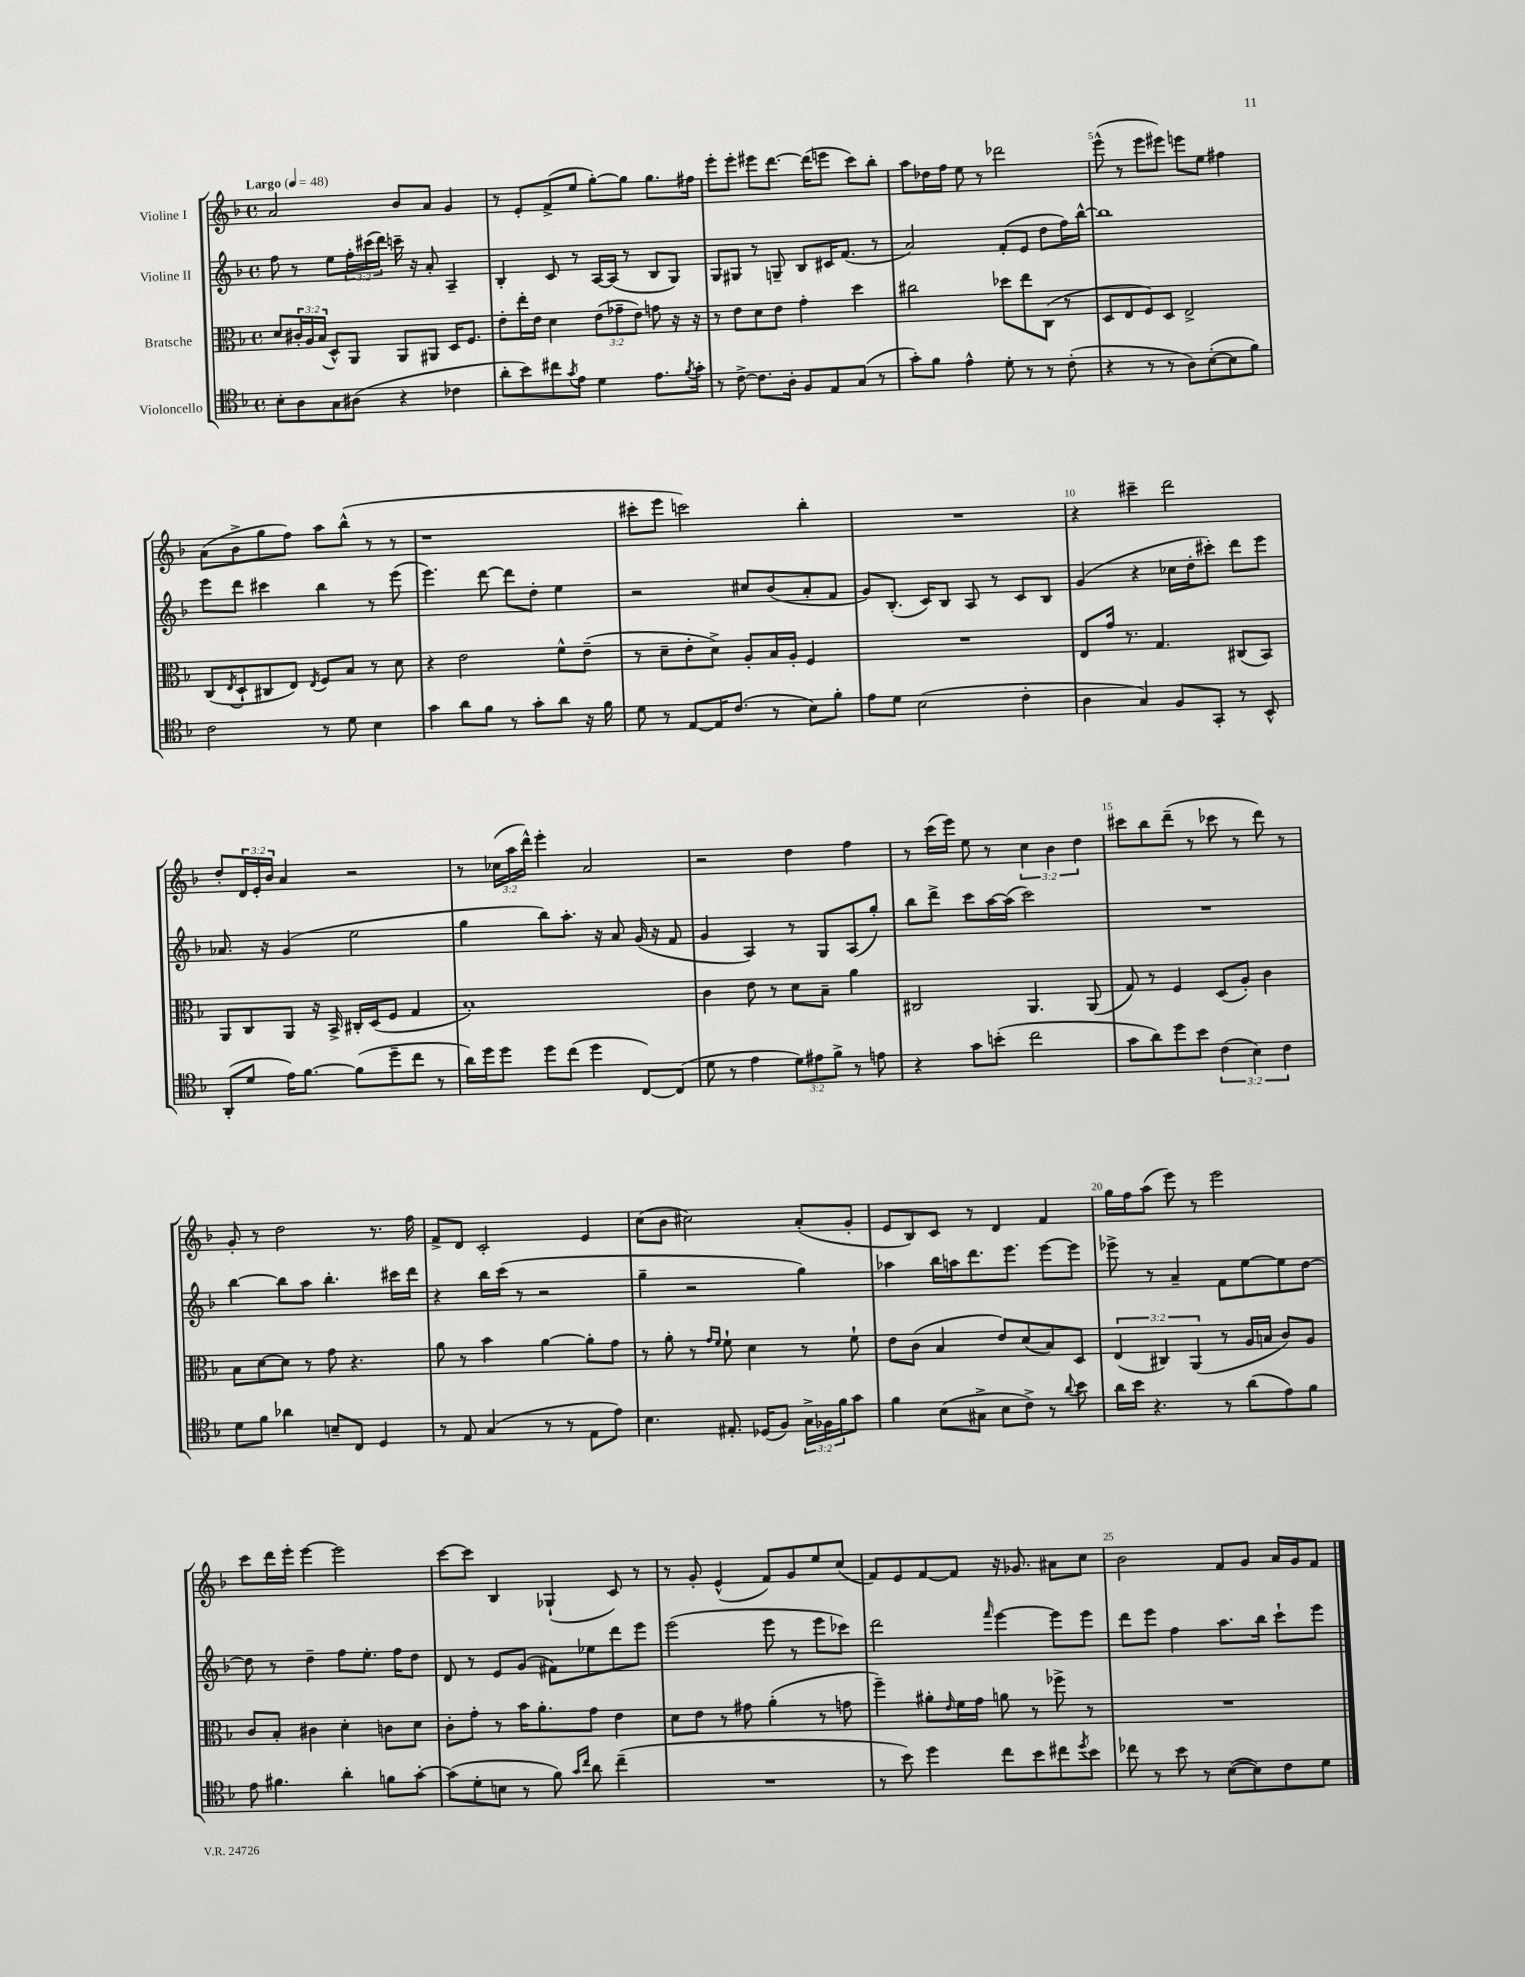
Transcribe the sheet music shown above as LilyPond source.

<<
\new StaffGroup <<
\new Staff = "s0" \with { instrumentName = "Violine I" } {
    \clef treble \key f \major \defaultTimeSignature \time 4/4 \override Staff.TupletNumber.text = #tuplet-number::calc-fraction-text \tempo "Largo" 4 = 48
    a'2 bes'8 a'8 g'4 |
    r8 e'8-. f'8->( e''8 g''8~-.) g''8 g''8. fis''16 |
    e'''8-. e'''8-. eis'''8 d'''8.~ d'''16( e'''8 c'''8) bes''8-. |
    a''8 des''16 f''16 e''8 r8 des'''2 |
    e'''8-^( r8 e'''8 eis'''8) e'''8 e''8 fis''4 |
    a'8( bes'8-> g''8 f''8) a''8 bes''8-^( r8 r8 |
    r1 |
    cis'''8-. e'''8 c'''2) bes''4-. |
    R1 |
    r4 cis'''4-- d'''2 |
    d''8-. \tuplet 3/2 { d'16 e'16-. bes'16 } a'4 r2 |
    r8 \tuplet 3/2 { ces''16( a''16 d'''16-^) } e'''4-. a'2 |
    r2 d''4 f''4 |
    r8 c'''16( e'''16) e''8 r8 \tuplet 3/2 { c''4 bes'4 d''4 } |
    cis'''8 bes''8 d'''8--( r8 ces'''8 r8 d'''8) r8 |
    g'8-. r8 d''2 r8. f''16 |
    f'8-> d'8 c'2-. e'4 |
    c''8( bes'8 cis''2) a'8-.( g'8-. |
    e'8 bes8) c'8 r8 d'4 f'4 |
    g''16 f''16 a''8( e'''8) r8 e'''2 |
    c'''8 d'''16 e'''16-. e'''4~ e'''2 |
    c'''8~ c'''8 bes4 ges4-!( c'8) r8 |
    r8 g'8-. e'4-^( f'8) g'8 e''8 c''8( |
    f'8) e'8 f'8~ f'8 r16 ges'8. ais'8 c''8 |
    bes'2 f'8 g'8 a'16 g'16 f'8 \bar "|." |
}
\new Staff = "s1" \with { instrumentName = "Violine II" } {
    \clef treble \key f \major \defaultTimeSignature \time 4/4 \override Staff.TupletNumber.text = #tuplet-number::calc-fraction-text
    f''8 r8 e''8 \tuplet 3/2 { f''16-. cis'''16( d'''16) } c'''16-- r16 a'8-. a4-- |
    bes4-. c'8 r8 a16~ a16( r8 bes8 g8) |
    g8 gis8 r8 g8-- bes8 cis'16 f'8.( r8 |
    a'2) f'8-.( e'8 d''8 f''16) bes''16~-^ |
    bes''1 |
    e'''8 d'''8 cis'''4 bes''4 r8 e'''8( |
    e'''4.) d'''8~ d'''8 d''8-. e''4 |
    r2 cis''8 bes'8( a'8-. f'8 |
    g'8) bes8.-.( c'16) bes8 a8 r8 c'8 bes8 |
    g'4( r4 ces''16 d''16-. cis'''8-.) d'''8 e'''8 |
    aes'8. r16 g'4( e''2 |
    g''4 bes''8) a''8.-. r16 a'8 g'16( r16 f'8 |
    g'4 a4) r8 g8 a8( g''8-.) |
    bes''8 d'''8-> c'''8 a''16~ a''16( c'''2) |
    R1 |
    bes''4~ bes''8 a''8 bes''4.-. cis'''16 d'''16 |
    r4 bes''16 c'''16( r8 r2 |
    g''4-- r2 g''4) |
    aes''4 bes''16 a''16 d'''8. e'''8. e'''8~ e'''8 |
    ees'''8-> r8 a'4-- f'8 e''8~ e''8 d''8~ |
    d''8 r8 d''4-- f''8 e''8.-. f''16 d''8 |
    d'8 r8 e'8 g'8( fis'8) ees''8 d'''8 e'''8 |
    e'''2( e'''8 r8 e'''8 ces'''8) |
    d'''2 \grace { f'''16 } e'''4~ e'''8 e'''8 |
    d'''8 e'''8 f''4 a''8. bes''16 c'''8-! e'''8 \bar "|." |
}
\new Staff = "s2" \with { instrumentName = "Bratsche" } {
    \clef alto \key f \major \defaultTimeSignature \time 4/4 \override Staff.TupletNumber.text = #tuplet-number::calc-fraction-text
    d'8 \tuplet 3/2 { cis'16-. a16 bes16( } d8-^) a,8 a,8 ais,8 d16 f8. |
    e'8-. e''16-. e'16 d'4 \tuplet 3/2 { e'8( ges'8-- e'8) } g'8 r16 r16 |
    r8 e'8 d'8 e'8 g'4-. d''4 |
    cis''2 des''8 e''8 c8( r8 |
    d8 e8 f8) d8 e2-> |
    c8( \acciaccatura { e8 } d8-! cis8 e8) \acciaccatura { e8 } f8 bes8 r8 d'8 |
    r4 e'2 f'8-^ e'8--( |
    r8 d'8-- e'8-. d'8->) a8-. bes16 a16-. f4 |
    R1 |
    e8 g'16 r8. g4. cis8( bes,8) |
    a,8 c8 a,8 r16 bes,16-> cis16-. d16( f8 g4 |
    bes1-.) |
    c'4 e'8 r8 d'8 bes8-- a'4 |
    cis2 a,4. a,8( |
    g8) r8 f4 d8( a8-.) c'4 |
    bes8 d'8~ d'8 r8 g'8 r4. |
    a'8 r8 bes'4 a'4~ a'8-. g'8 |
    r8 a'8-. r8 \grace { g'16 f'16 } f'8-! d'4 r8 f'8-! |
    e'8 c'8( bes4 e'8) d'8( bes8) d8 |
    \tuplet 3/2 { e4( cis4) a,4( } r8 a16 b16 c'8) a8 |
    c'8 bes8-. cis'4 d'4-. c'8 d'8 |
    c'8-. g'8-. r8 bes'16 a'8.-. g'8 e'4 |
    d'8 e'8 r8 gis'8 a'4-.( r8 g'8 |
    f''4--) ais'8-. \grace { e'16 } f'16 g'16 a'8 r8 fes''8-> r8 |
    R1 \bar "|." |
}
\new Staff = "s3" \with { instrumentName = "Violoncello" } {
    \clef tenor \key f \major \defaultTimeSignature \time 4/4 \override Staff.TupletNumber.text = #tuplet-number::calc-fraction-text
    bes8-. a8 g8 ais8( r4 ces'4 |
    a'8-. bes'8) cis''8 \acciaccatura { g'8 } e'8 d'4 e'8. \acciaccatura { f'8 } g'16-. |
    r8 c'8~-> c'8. a16-. f8 e8 g8( r8 |
    g'8-.) f'8 e'4-^ d'8-. r8 r8 c'8-.( |
    r4 r8 r8 a8) bes8~-.( bes8 f'8) |
    c'2 r8 d'8 bes4 |
    g'4 a'8 f'8 r8 g'8-. a'8 r16 f'16 |
    d'8 r8 e8~ e16 c'8.( r8 bes8) f'8-. |
    e'8 d'8 bes2( c'4-. |
    a4 g4) f8 g,8-. r8 bes,8-^ |
    a,8-.( d'8 e'16) f'8.~ f'8( d''8-- c''8 r8 |
    a'16) d''16 d''8 d''8 c''8( d''4 c8~) c8( |
    d'8 r8 e'4 \tuplet 3/2 { d'8) eis'8 f'8-> } r8 e'8 |
    r4 g'8 b'8-.( c''2 |
    g'8 a'8) d''8 bes'8 \tuplet 3/2 { c'4( bes4) c'4 } |
    d'8 f'8 aes'4 b8-- c8 d4 |
    r8 e8 g4( r8 r8 e8 e'8) |
    bes4. eis8.-. des16( f8) \tuplet 3/2 { g16-> fes16 f'16 } g'8 |
    f'4 bes8( gis8-> bes8 c'8->) r8 \appoggiatura { a'8 } bes'8 |
    a'16 bes'16 r4. r8 a'8( e'8) f'8 |
    e'8 fis'4. a'4-. f'8 g'8~-. |
    g'8( d'8-. b8 r8 f'8) \grace { g'16 c''16 } a'8 c''4--( |
    R1 |
    r8 bes'8) d''4 c''8 bes'8 cis''8 \acciaccatura { d''8 } bes'8 |
    ces''8 r8 bes'8 r8 bes8~( bes8) c'8 d'8 \bar "|." |
}
>>
>>
\layout { \context { \Score \override BarNumber.break-visibility = ##(#f #t #t) barNumberVisibility = #(every-nth-bar-number-visible 5) } }
